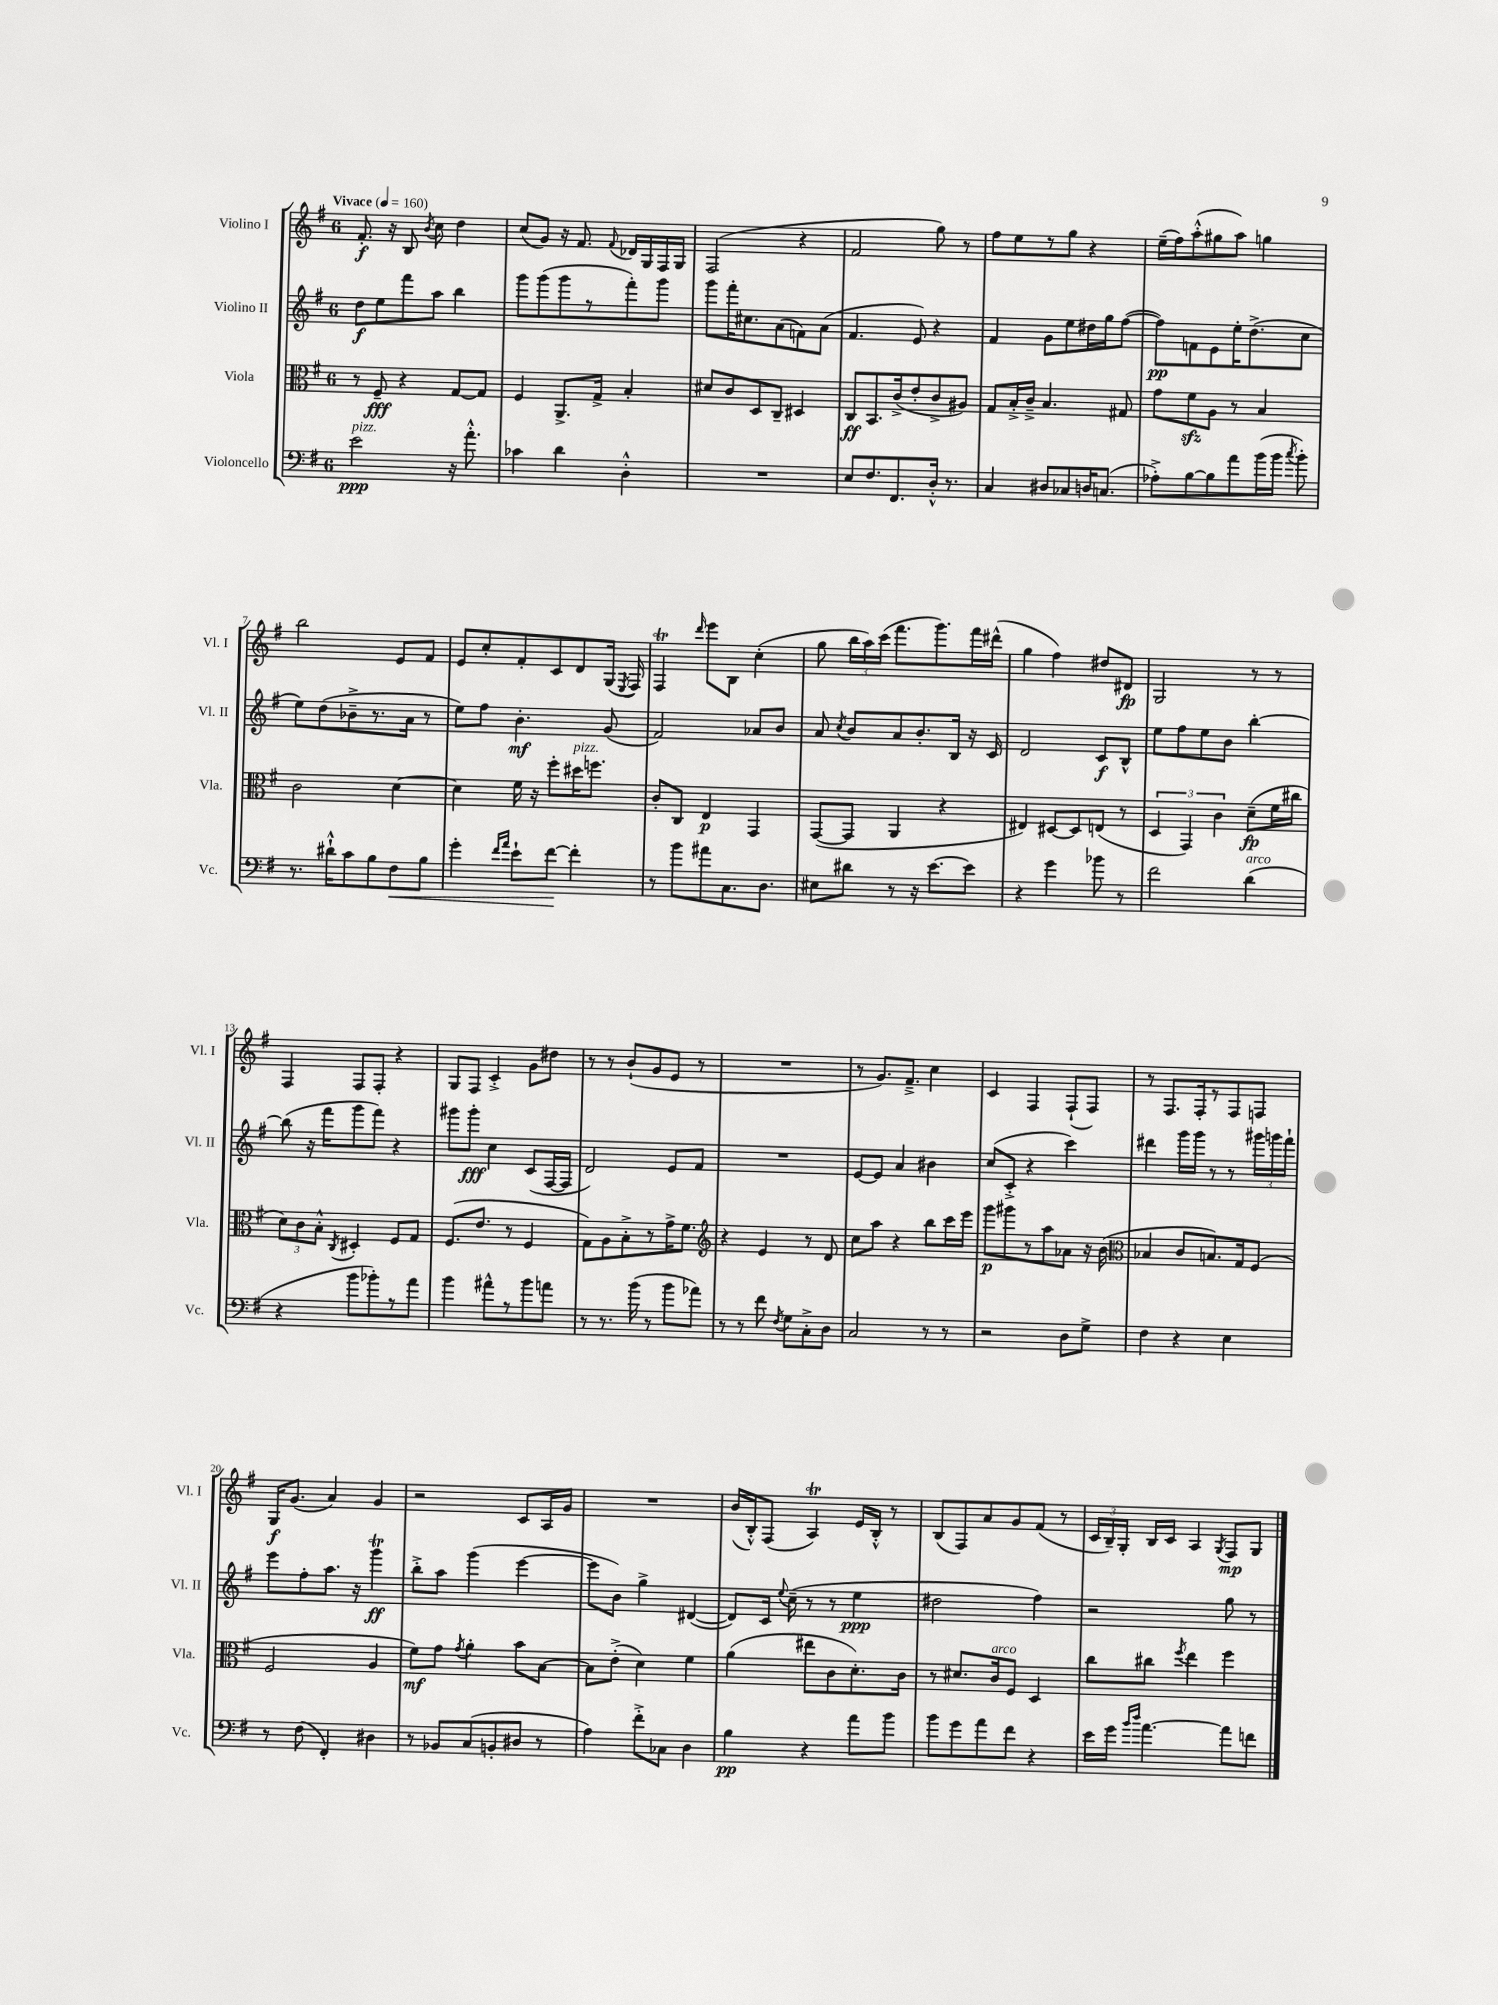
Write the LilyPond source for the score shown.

<<
\new StaffGroup <<
\new Staff = "s0" \with { instrumentName = "Violino I" shortInstrumentName = "Vl. I" } {
    \clef treble \key g \major \once \override Staff.TimeSignature.style = #'single-digit \time 6/8 \tempo "Vivace" 4 = 160
    \autoBeamOff fis'8.-.\f r16 b8 \acciaccatura { b'8 } c''8 d''4 |
    c''8[( g'8]) r16 fis'8. \appoggiatura { fis'8 } des'16[ g16 fis16 g16] |
    fis2( r4 |
    fis'2 g''8) r8 |
    fis''8[ e''8 r8 g''8] r4 |
    e''16[--( fis''16) a''8-.-^( gis''8 a''8]) g''4 |
    b''2 e'8[ fis'8] |
    e'8[ c''8-. fis'8-. c'8 d'8 g16]( \acciaccatura { e8 } fis16) |
    fis4\trill \grace { d'''16 } e'''8[ b8] c''4-.( |
    g''8 \tuplet 3/2 { b''16[ a''16) c'''16]( } fis'''8.[ g'''8.) fis'''16 dis'''16]-^( |
    g''4 fis''4) dis''8[ dis'8]\fp |
    g2 r8 r8 |
    fis4 fis8[ fis8]-. r4 |
    g8[ fis8] c'4-.-> g'8[ dis''8] |
    r8 r8 b'8[-!( g'8 e'8] r8 |
    R2. |
    r8 g'8.[) fis'8.]---> c''4 |
    c'4 fis4 fis8[-!( fis8]) |
    r8 fis8.[ fis16-. r8 fis8 f8] |
    g16[\f g'8.]( a'4) g'4 |
    r2 c'8[ a16 g'16] |
    R2. |
    b'16[( b16-.-^) fis8]( a4\trill) e'16[ b16]-.-^ r8 |
    b8[( fis8) a'8 g'8 fis'8]( r8 |
    \tuplet 3/2 { c'16[ b16--) g16]-. } b16[ c'16] a4 \acciaccatura { g8 } fis8[\mp g8] \bar "|." |
}
\new Staff = "s1" \with { instrumentName = "Violino II" shortInstrumentName = "Vl. II" } {
    \clef treble \key g \major \once \override Staff.TimeSignature.style = #'single-digit \time 6/8
    \autoBeamOff d''8[\f e''8 fis'''8 a''8] b''4 |
    g'''8[ g'''8( g'''8 r8 fis'''8-.) g'''8] |
    g'''8[ fis'''16-. cis''8. a'8( f'8) a'8]( |
    fis'4. e'8) r4 |
    fis'4 g'8[ e''8 dis''16 g''16 fis''8]~( |
    fis''8[\pp) f'8 e'8 e''16-. d''8.->( c''8] |
    e''8[) d''8( bes'8---> r8. a'16] r8 |
    e''8[) fis''8] b'4.-.\mf g'8( |
    fis'2) aes'8[ b'8] |
    a'8 \acciaccatura { c''8 } b'8[ a'8 b'8.-. b16] r16 c'16 |
    d'2 c'8[\f b8]-^ |
    e''8[ fis''8 e''8 b'8] b''4~-. |
    b''8( r16 fis'''16[ g'''8 fis'''8]) r4 |
    gis'''8[ gis'''8]-.\fff c''4 c'8[( fis16~ fis16] |
    d'2) e'8[ fis'8] |
    R2. |
    e'8[~ e'8] a'4 bis'4 |
    c''8[( c'8]-.-> r4 c'''4) |
    dis'''4 g'''16[ g'''16] r8 r8 \tuplet 3/2 { gis'''16[ g'''16 fis'''16]-! } |
    e'''8[ fis''8-. a''8.] r16 g'''4\trill\ff |
    b''8[-.-> a''8] g'''4( e'''4~ |
    e'''8[ b'8]) g''4-> dis'4~( |
    dis'8[) c'16] \appoggiatura { e''8 } c''16--( r8 r8 e''4\ppp |
    dis''2 fis''4) |
    r2 g''8 r8 \bar "|." |
}
\new Staff = "s2" \with { instrumentName = "Viola" shortInstrumentName = "Vla." } {
    \clef alto \key g \major \once \override Staff.TimeSignature.style = #'single-digit \time 6/8
    \autoBeamOff r8 fis8--\fff r4 g8[~ g8] |
    fis4 a,8.[-> g16]-> b4-. |
    dis'8[ c'8 d8 c8]-- dis4 |
    c8[\ff b,8. c'16->( e'8-. c'8-> ais8]) |
    g8[ b16-.-> c'16]---> b4. gis8 |
    g'8[ fis'8\sfz a8] r8 b4 |
    c'2 d'4~ |
    d'4 fis'16 r16 fis''8[-. dis''16^\markup { \italic "pizz." } f''8.] |
    c'8[-. c8] e4\p g,4 |
    g,8[~( g,8] a,4 r4 |
    eis4) dis8[~ dis8 e8]( r8 |
    \tuplet 3/2 { d4 g,4) c'4 } d'8[--\fp( fis'16 cis''16] |
    \tuplet 3/2 { d'8[) c'8 b8]-.-^ } \acciaccatura { c8 } dis4-. fis8[ g8] |
    fis8.[( e'8.] r8 fis4 |
    g8[) a8 b8-.-> r8 g'16-> fis'8.] |
    \clef treble r4 e'4 r8 d'8 |
    c''8[ a''8] r4 b''8[ c'''16 e'''16] |
    g'''8[\p gis'''8 r8 a''8 aes'8] r16 b'16( |
    \clef alto bes4 c'8[ b8.) g16 fis8]( |
    fis2 a4 |
    fis'8[\mf) g'8] \acciaccatura { g'8 } a'4-. b'8[ b8]~ |
    b8[ e'8]-.->( d'4) fis'4 |
    a'4( eis''8[ c'8 d'8.-.) c'16] |
    r8 dis'8.[ c'16^\markup { \italic "arco" } fis8] d4 |
    c''8[ cis''8] \acciaccatura { fis''8 } e''4 fis''4 \bar "|." |
}
\new Staff = "s3" \with { instrumentName = "Violoncello" shortInstrumentName = "Vc." } {
    \clef bass \key g \major \once \override Staff.TimeSignature.style = #'single-digit \time 6/8
    \autoBeamOff e'2\ppp^\markup { \italic "pizz." } r16 a'8.-.-^ |
    ces'4 d'4 d4-.-^ |
    R2. |
    e8[ fis8. fis,8. d16]-.-^ r8. |
    c4 dis8[ ces8 d16 c8.]( |
    aes8[-.->) b8~ b8 a'8 b'16( b'16] \acciaccatura { c''8 } b'8-.) |
    r8. dis'16[-!-^ c'8 b8 fis8\< b8] |
    g'4-. \grace { fis'16[ a'16] } e'8[-! fis'8]~\! fis'4-. |
    r8 b'8[ ais'8 c8. d8.] |
    eis8[ dis'8] r8 r16 e'8.[~ e'8] |
    r4 g'4 bes'8 r8 |
    fis'2 d'4^\markup { \italic "arco" }( |
    r4 b'8[ bes'8-.) r8 a'8] |
    b'4 ais'8[-^ r8 b'8 a'8] |
    r8 r8. b'16( r8 b'8[ aes'8]) |
    r8 r8 fis'8 \acciaccatura { fis8 } g8[ c8-.-> d8] |
    c2 r8 r8 |
    r2 d8[ g8]-> |
    fis4 r4 e4 |
    r8 fis8( fis,4-.) dis4 |
    r8 bes,8[ c8( b,8-. dis8] r8 |
    a4) fis'8[-.-> ces8] d4 |
    b4\pp r4 a'8[ b'8] |
    b'8[ g'8 a'8 fis'8] r4 |
    e'16[ g'16] \grace { b'16[ d''16] } a'4.~ a'8[ f'8] \bar "|." |
}
>>
>>
